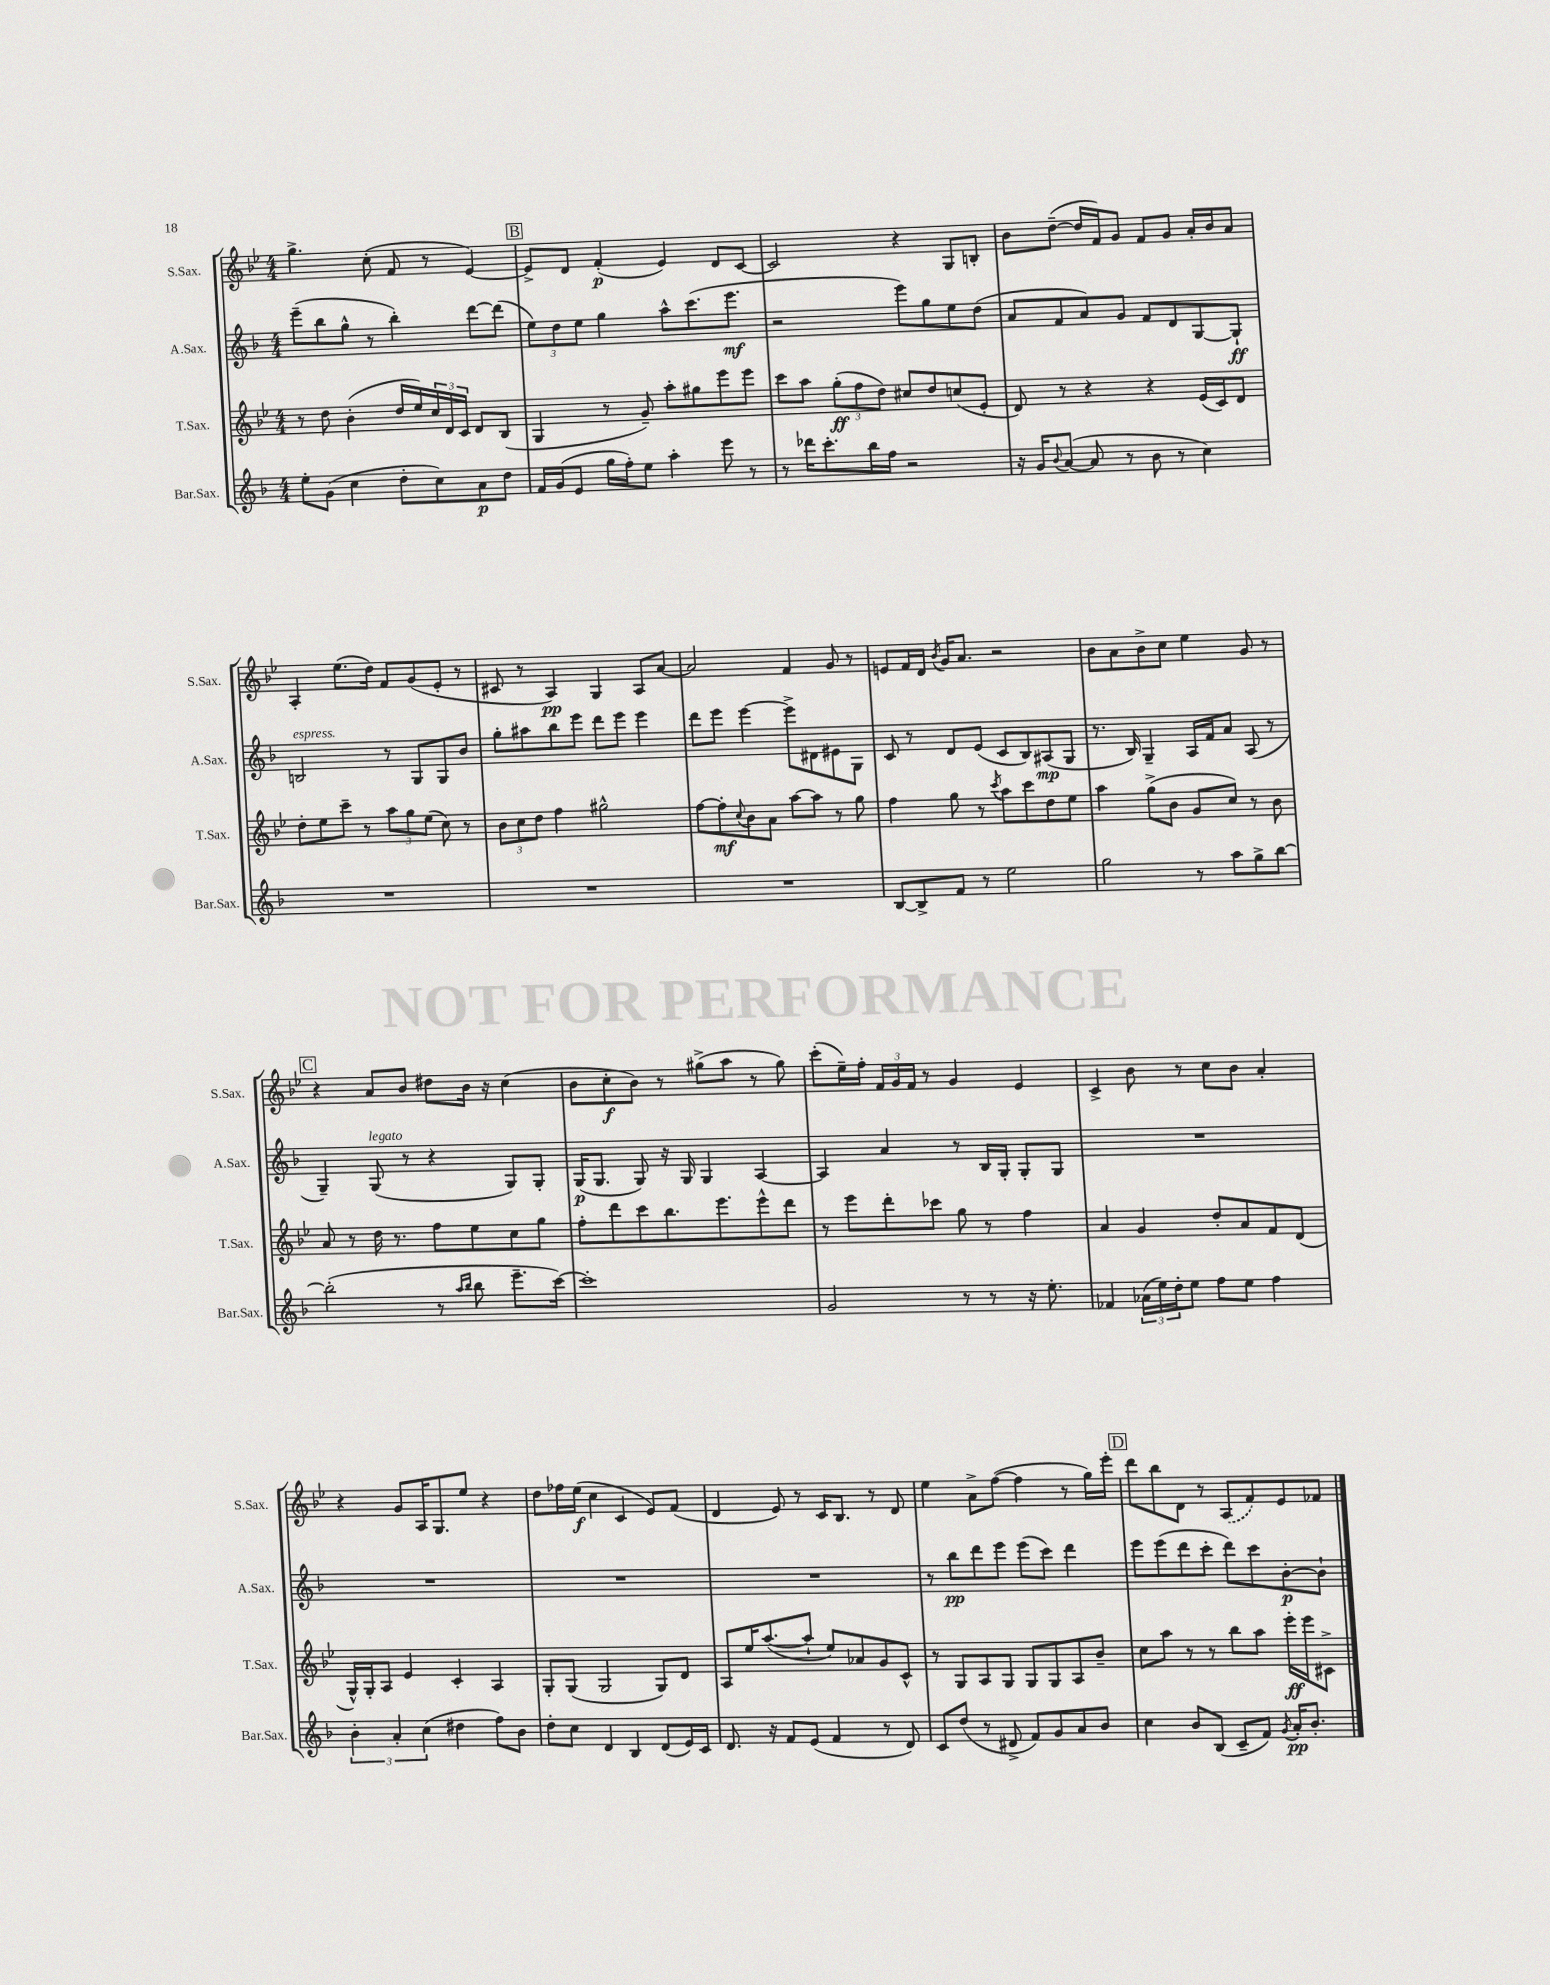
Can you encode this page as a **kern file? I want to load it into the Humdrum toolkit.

**kern	**kern	**kern	**kern
*staff4	*staff3	*staff2	*staff1
*clefG2	*clefG2	*clefG2	*clefG2
*k[b-]	*k[b-e-]	*k[b-]	*k[b-e-]
*M4/4	*M4/4	*M4/4	*M4/4
8ee'	8r	(8eee~	4.gg^
(8g	8dd	8bb-	.
4cc	(4b-'	8gg^^	.
.	.	8r	(8cc'
8dd'	16dd	4bb-')	8f
.	16ee-)	.	.
8cc)	24cc	.	8r
.	24d	.	.
.	24c	.	.
8a	8d	[8ddd	[4e-)
8dd	(8B-	(8ddd]	.
=	=	=	=
16f	4G	12ee)	8e-^]
(16g	.	.	.
.	.	12dd	.
8e	.	.	8d
.	.	12ee	.
16gg	8r	4gg	(4f'
16ff')	.	.	.
8ee	8g~)	.	.
4aa'	8aa'	8aa^^	4e-)
.	8gg#	(8.ccc	.
8eee	8eee-	.	8d
.	.	8.eee	.
8r	8eee-	.	[8c
=	=	=	=
8r	8ccc	2r	2c]
16ddd-	8aa	.	.
8.ccc'	.	.	.
.	(12gg'	.	.
.	12ff	.	.
16bb-	.	.	.
.	12dd)	.	.
16ff	.	.	.
2r	8cc#	8eee)	4r
.	8dd	8gg	.
.	(8cc	8ee	8G
.	8e-'	(8dd	8B'
=	=	=	=
16r	8d)	8a	8b-
16g	.	.	.
8qqb-	.	.	.
([8a	8r	8f	([8dd~
8a]	4r	8a)	16dd]
.	.	.	16f)
8r	.	8g	8g
8b-	4r	8f	8f
8r	.	8d	8g
4cc)	(16e-	[8G	16a'
.	16c)	.	16b-
.	8d	8G`]	8a
=	=	=	=
1r	8dd'	2B	4A'
.	8ee-	.	.
.	8ccc~	.	(8.ee-
.	8r	.	.
.	.	.	16dd)
.	12aa	8r	8f
.	12gg	.	.
.	.	8G	(8g
.	(12ee-	.	.
.	8cc)	8G	8e-'
.	8r	8b-	8r
=	=	=	=
1r	12b-	8gg'	8c#
.	12cc	.	.
.	.	8aa#	8r
.	12dd	.	.
.	4ff	8bb-	4A)
.	.	8eee	.
.	2gg#^^	8ddd	4G
.	.	8eee	.
.	.	4eee	8A
.	.	.	[8a
=	=	=	=
1r	[8ff	8ddd	2a]
.	8ff']	8eee	.
.	8qqcc	.	.
.	8b-	[4eee	.
.	8a	.	.
.	[8aa	8eee^]	4f
.	8aa]	8d#	.
.	8r	8e#	8g
.	8gg	8G	8r
=	=	=	=
[8B-	4ff	8c	8e
8B-^]	.	8r	16f
.	.	.	16d
.	.	.	8qb-
8f	8gg	8d	16g
.	.	.	8.a
8r	8r	(8e	.
.	8qccc	.	.
2ee	8aa	8c	2r
.	8ccc	8B-)	.
.	8dd	(8A#	.
.	8ee-	8G	.
=	=	=	=
2gg	4aa	8.r	8b-
.	.	.	8a
.	.	16B-)	.
.	(8gg^	4G~	8b-^
.	8b-	.	8cc
8r	8g	16A	4ee-
.	.	16f	.
8aa	8cc)	8a	.
8gg^	8r	(8A	8g
[8bb-	8b-	8r	8r
=	=	=	=
(2bb-']	8a	4G~)	4r
.	8r	.	.
.	16dd	(8G	8a
.	8.r	.	.
.	.	8r	8b-
8r	8ff	4r	8dd#
16qqaa	.	.	.
16qqbb-	.	.	.
8bb-	8ee-	.	16b-
.	.	.	16r
8.eee~	8cc	8G)	(4cc
.	8gg	8G'	.
[16ccc)	.	.	.
=	=	=	=
1ccc']	8ff'	(16G	8b-
.	.	8.G	.
.	8ddd	.	8cc'
.	8ccc	8G)	8b-)
.	8.bb-	16r	8r
.	.	16G	.
.	.	4G	(8gg#^
.	8.eee-	.	.
.	.	.	8aa
.	8eee-^^	[4A	8r
.	8ddd	.	8gg#)
=	=	=	=
2g	8r	4A]	(8ccc'
.	8eee-	.	16ee-~)
.	.	.	16ff'
.	8ddd'	4a	24f
.	.	.	24g
.	.	.	24f
.	8ccc-	.	8r
8r	8gg	8r	4g
8r	8r	16B-	.
.	.	16G'	.
16r	4ff	8G'	4e-
8.ee'	.	.	.
.	.	8G	.
=	=	=	=
4f-	4a	1r	4c^
(24a-	4g	.	8b-
24ee)	.	.	.
24dd'	.	.	.
8ee	.	.	8r
8ff	8dd'	.	8cc
8ee	8a	.	8b-
4ff	8f	.	4a'
.	(8d	.	.
=	=	=	=
6b-'	16G^^)	1r	4r
.	16G'	.	.
.	8A	.	.
6a'	.	.	.
.	4e-	.	8g
(6cc	.	.	.
.	.	.	16A
.	.	.	8.G
4dd#	4c'	.	.
.	.	.	8ee-
8ff)	4A	.	4r
8b-	.	.	.
=	=	=	=
8dd'	8G'	1r	8dd
8cc	(8G	.	16ff-
.	.	.	(16ee-
4d	2G	.	4cc
4B-	.	.	4c
(8d	8G)	.	8e-)
16e)	8d	.	(8f
16c	.	.	.
=	=	=	=
8.d	8A	1r	4d
.	16ee-	.	.
16r	([8.aa	.	.
8f	.	.	8e-)
(8e	8aa`]	.	8r
4f	8ee-)	.	16c
.	.	.	8.B-
.	8a-	.	.
8r	8g	.	8r
8d)	8c^^	.	8d
=	=	=	=
8c	8r	8r	4ee-
(8dd	8G	8bb-	.
8r	8A	8ddd	8a^
8d#^	8G	8eee	([8ff
8f)	8G	(8eee	4ff]
8g	8G	8ccc)	.
8a	8A	4ddd	8r
8b-	8b-~	.	16gg)
.	.	.	16eee-'
=	=	=	=
4cc	8cc	8eee	8ddd
.	8aa	(8eee	8bb-
8b-	8r	8ddd	8d
(8B-	8r	8ccc'	8r
8c~	8bb-	8ddd)	(8A
8f)	8aa	8ccc	8f)
8qg	.	.	.
16a'	16eee-'	[8b-'	8e-
8.b-'	16eee-	.	.
.	8c#^	8b-`]	8f-
==	==	==	==
*-	*-	*-	*-
